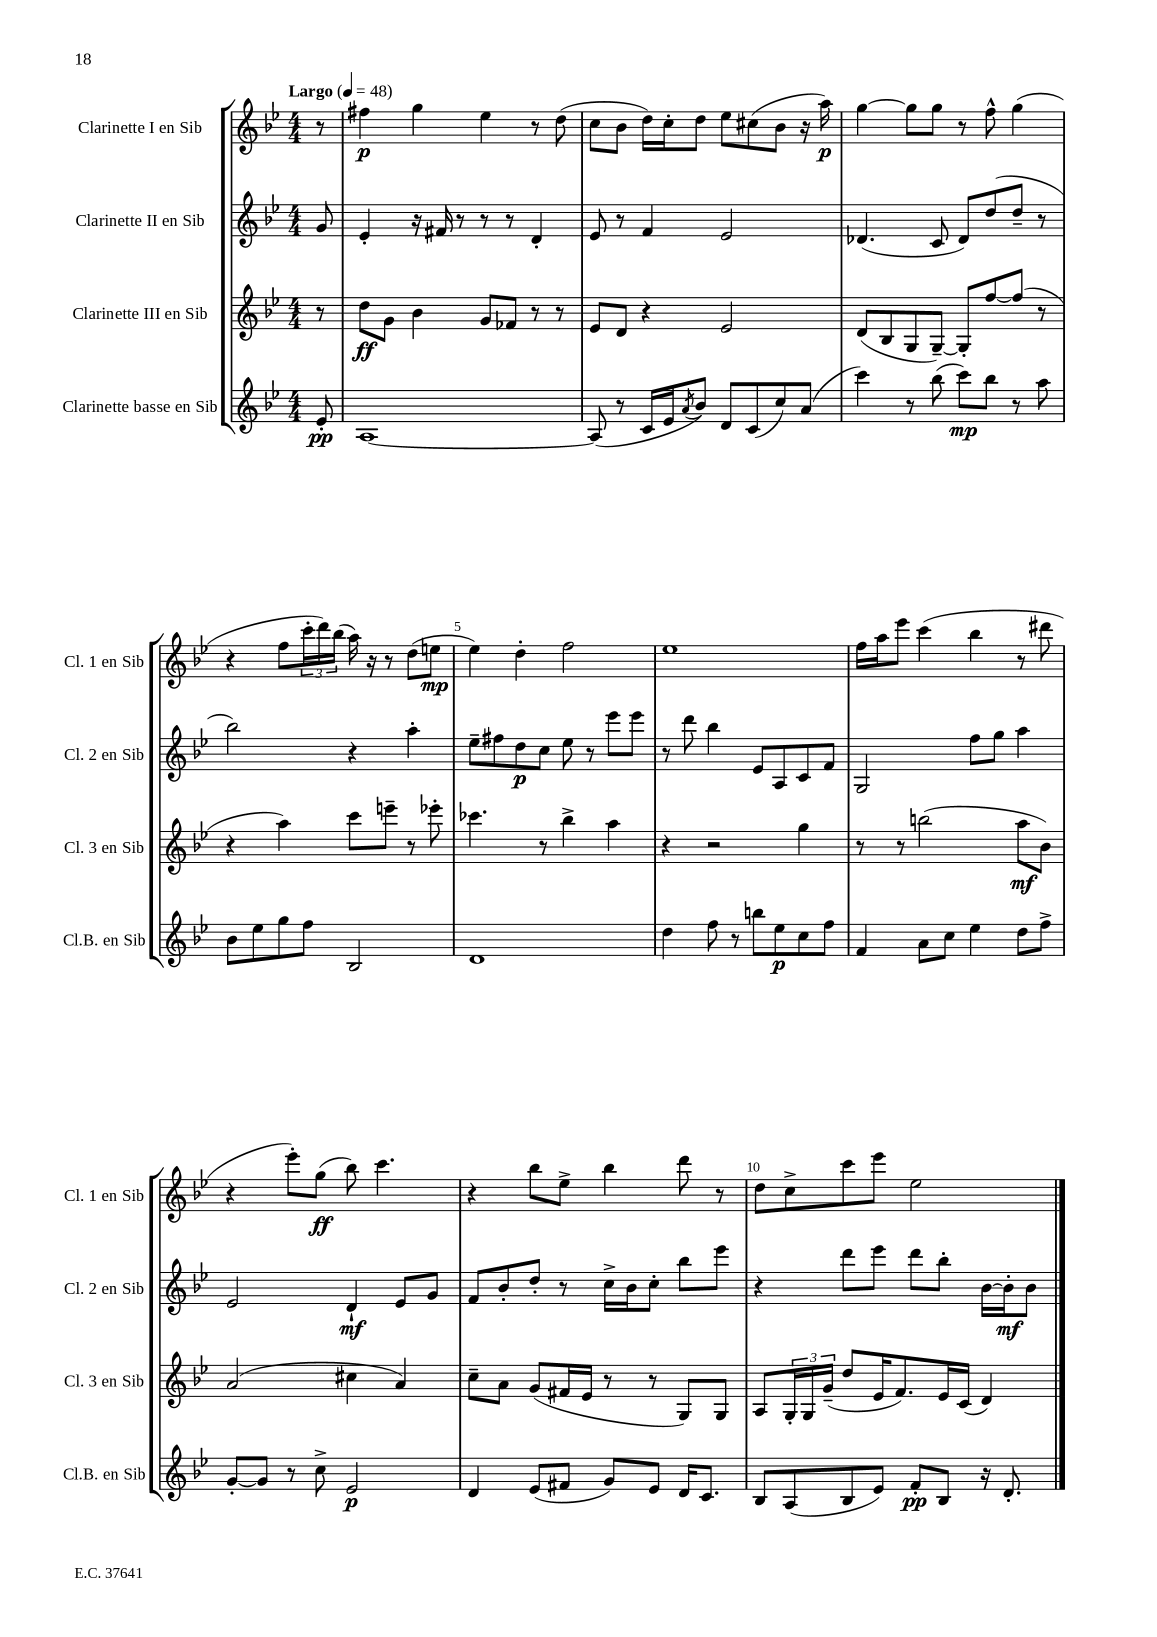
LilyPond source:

<<
\new StaffGroup <<
\new Staff = "s0" \with { instrumentName = "Clarinette I en Sib" shortInstrumentName = "Cl. 1 en Sib" } {
    \clef treble \key bes \major \numericTimeSignature \time 4/4 \partial 8 \tempo "Largo" 4 = 48
    r8 |
    fis''4\p g''4 ees''4 r8 d''8( |
    c''8 bes'8 d''16) c''16-. d''8 ees''8 cis''8( bes'8 r16 a''16\p) |
    g''4~ g''8 g''8 r8 f''8-^ g''4( |
    r4 f''8 \tuplet 3/2 { c'''16-. d'''16) bes''16( } a''16) r16 r8 d''8( e''8\mp |
    ees''4) d''4-. f''2 |
    ees''1 |
    f''16 a''16 ees'''8 c'''4( bes''4 r8 dis'''8 |
    r4 ees'''8-.) g''8\ff( bes''8) c'''4. |
    r4 bes''8 ees''8-> bes''4 d'''8 r8 |
    d''8 c''8-> c'''8 ees'''8 ees''2 \bar "|." |
}
\new Staff = "s1" \with { instrumentName = "Clarinette II en Sib" shortInstrumentName = "Cl. 2 en Sib" } {
    \clef treble \key bes \major \numericTimeSignature \time 4/4 \partial 8
    g'8 |
    ees'4-. r16 fis'16 r8 r8 r8 d'4-. |
    ees'8 r8 f'4 ees'2 |
    des'4.( c'8 des'8) d''8( d''8-- r8 |
    bes''2) r4 a''4-. |
    ees''8-- fis''8 d''8\p c''8 ees''8 r8 ees'''8 ees'''8 |
    r8 d'''8 bes''4 ees'8 a8 c'8 f'8 |
    g2 f''8 g''8 a''4 |
    ees'2 d'4-!\mf ees'8 g'8 |
    f'8 bes'8-. d''8-. r8 c''16-> bes'16 c''8-. bes''8 ees'''8 |
    r4 d'''8 ees'''8 d'''8 bes''8-. bes'16~ bes'16-.\mf bes'8 \bar "|." |
}
\new Staff = "s2" \with { instrumentName = "Clarinette III en Sib" shortInstrumentName = "Cl. 3 en Sib" } {
    \clef treble \key bes \major \numericTimeSignature \time 4/4 \partial 8
    r8 |
    d''8\ff g'8 bes'4 g'8 fes'8 r8 r8 |
    ees'8 d'8 r4 ees'2 |
    d'8( bes8 g8 g8~--) g8-. f''8~ f''8( r8 |
    r4 a''4) c'''8 e'''8-- r8 ees'''8-. |
    ces'''4. r8 bes''4-> a''4 |
    r4 r2 g''4 |
    r8 r8 b''2( a''8\mf bes'8) |
    a'2( cis''4 a'4) |
    c''8-- a'8 g'8( fis'16 ees'16 r8 r8 g8) g8 |
    a8 \tuplet 3/2 { g16-. g16 g'16--( } d''8 ees'16 f'8.) ees'16 c'16( d'4) \bar "|." |
}
\new Staff = "s3" \with { instrumentName = "Clarinette basse en Sib" shortInstrumentName = "Cl.B. en Sib" } {
    \clef treble \key bes \major \numericTimeSignature \time 4/4 \partial 8
    ees'8-.\pp |
    a1~ |
    a8( r8 c'16 ees'16 \acciaccatura { a'8 } bes'8) d'8 c'8( c''8) a'8( |
    c'''4) r8 bes''8( c'''8\mp) bes''8 r8 a''8 |
    bes'8 ees''8 g''8 f''8 bes2 |
    d'1 |
    d''4 f''8 r8 b''8 ees''8\p c''8 f''8 |
    f'4 a'8 c''8 ees''4 d''8 f''8-> |
    g'8~-. g'8 r8 c''8-> ees'2\p |
    d'4 ees'8( fis'8 g'8) ees'8 d'16 c'8. |
    bes8 a8( bes8 ees'8) f'8-.\pp bes8 r16 d'8.-. \bar "|." |
}
>>
>>
\layout { \context { \Score \override BarNumber.break-visibility = ##(#f #t #t) barNumberVisibility = #(every-nth-bar-number-visible 5) } }
